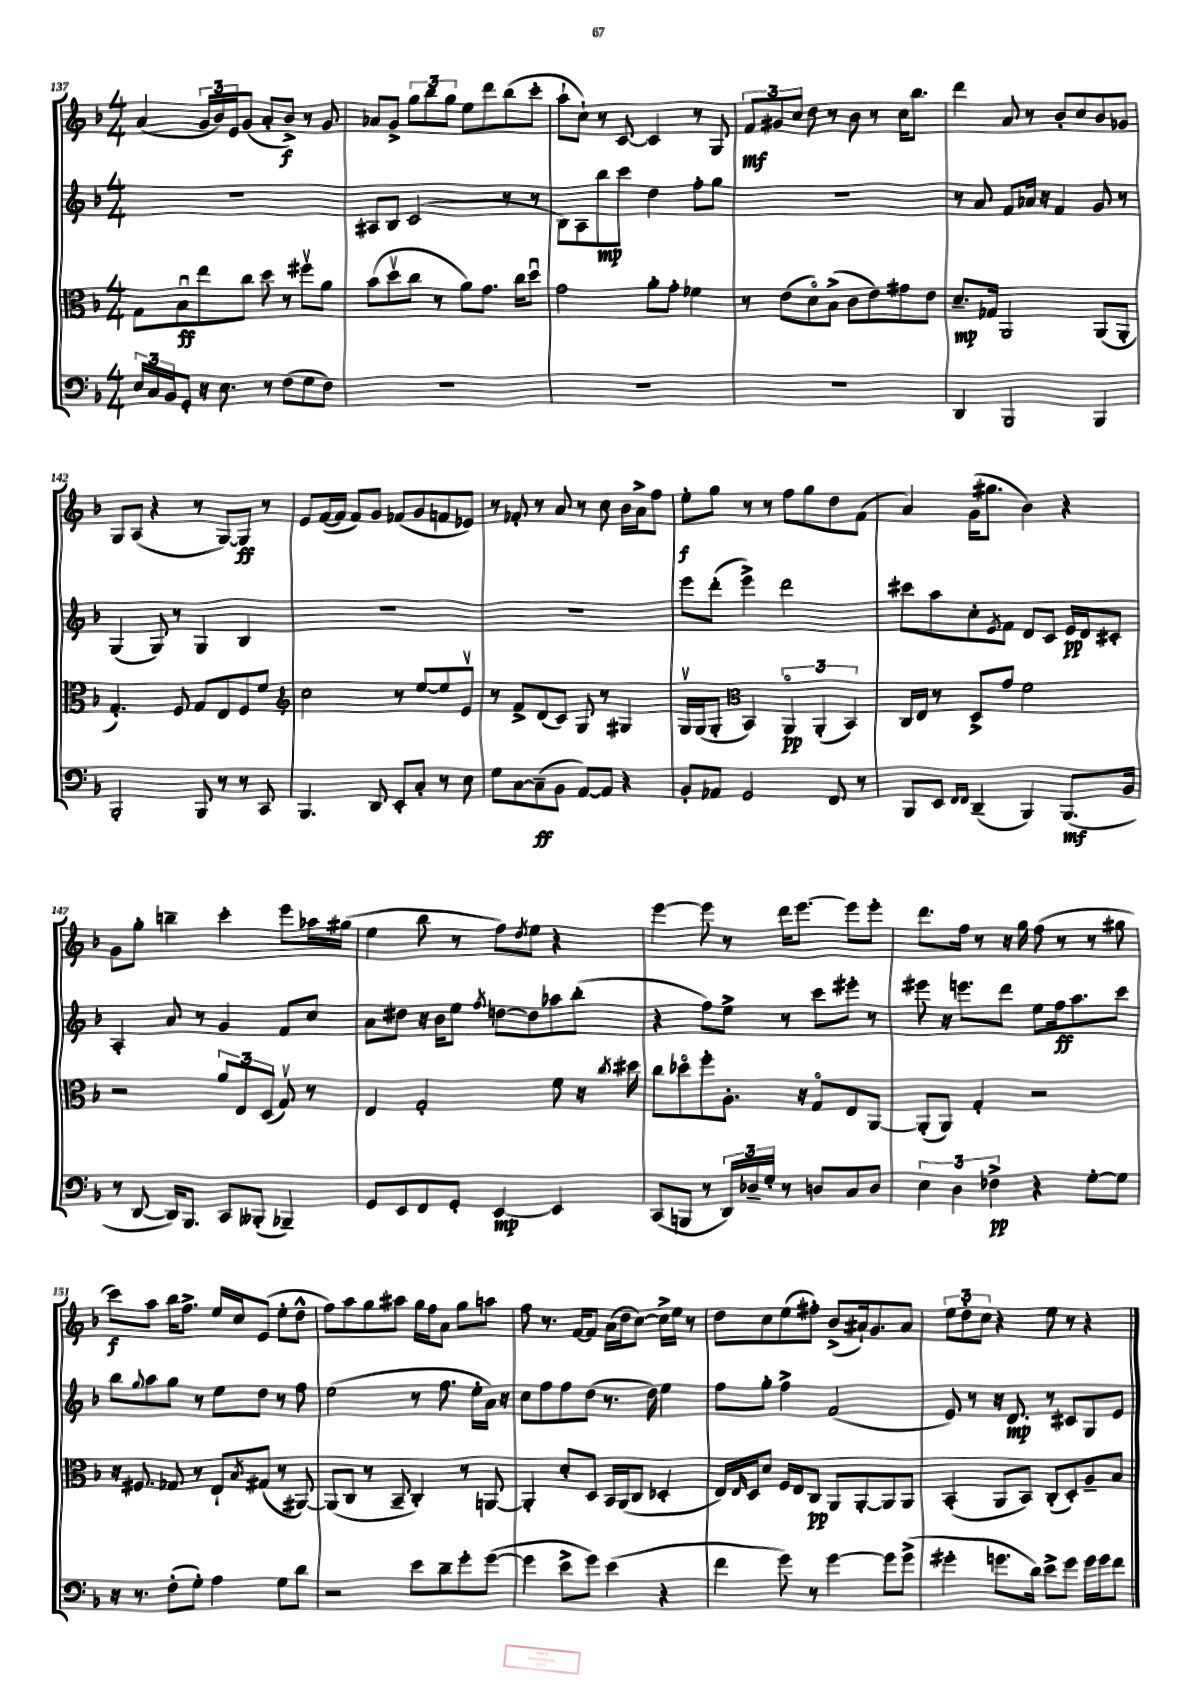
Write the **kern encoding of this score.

**kern	**kern	**kern	**kern
*staff4	*staff3	*staff2	*staff1
*clefF4	*clefC3	*clefG2	*clefG2
*k[b-]	*k[b-]	*k[b-]	*k[b-]
*M4/4	*M4/4	*M4/4	*M4/4
24E	8G	1r	(4a
24C	.	.	.
24BB-	.	.	.
8GG'	8B-u	.	.
16r	8ee	.	24g
.	.	.	24b-)
8.E	.	.	.
.	.	.	24e
.	8cc	.	(8g
8r	8dd	.	8a'
(8F	8r	.	8b-^)
8G	8ff#v	.	8r
8F)	8a	.	8g
=	=	=	=
1r	(8b-	8A#	8a-
.	8ddv	8B-	8g^
.	8cc	(2c	12gg
.	.	.	12bb-
.	8r	.	.
.	.	.	12gg
.	8a)	.	8ee
.	8.g	.	8ddd
.	.	8r	(8bb-
.	16cc	.	.
.	8ddu	8r	8ccc'
=	=	=	=
1r	2g	8B-)	8aa`
.	.	8A	8cc`)
.	.	8bb-	8r
.	.	8ccc	[8c
.	8a'	4dd	4c]
.	8g'	.	.
.	4f-	8ff'	8r
.	.	8gg	8G
=	=	=	=
1r	8r	1r	12f
.	.	.	12g#
.	(8e	.	.
.	.	.	12cc
.	8do)	.	8dd
.	(8B-^	.	8r
.	8c	.	8b-
.	8e)	.	8r
.	8g#	.	16cc
.	.	.	8.bb-
.	8e	.	.
=	=	=	=
4DD	8.d~	8r	4ddd
.	.	8a	.
.	16G-	.	.
2BBB-	2AA	8f	8a
.	.	16a-	8r
.	.	16r	.
.	.	4f	8b-'
.	.	.	8cc
4BBB-	(8AA	8g	8b-
.	8AA'	8r	8g-
=	=	=	=
2BBB-'	4.G')	(4G	8G
.	.	.	(8A
.	.	8G)	4r
.	8F	8r	.
8BBB-	8G	4G	8r
8r	8E	.	[8G)
8r	8F	4B-	8G]
8CC	8f	.	8r
=	=	=	=
*	*clefG2	*	*
4.BBB-	2cc	1r	8e
.	.	.	([16f
.	.	.	16f]
.	.	.	8f)
8DD	.	.	8g
8EE'	8r	.	(8f-
8C'	[8ee	.	8g
8r	8ee]	.	8f
8E	8ev	.	8e-)
=	=	=	=
8G	8r	1r	8r
[8C	8f^	.	8f-'
(8C~]	(8d	.	8r
8BB-	8c)	.	8a
[8AA)	8G	.	8r
8AA]	8r	.	8cc
4r	4G#	.	16b-
.	.	.	16a^
.	.	.	8ff
=	=	=	=
8BB-'	16Gv	8eee	8ee'
.	(16G	.	.
8AA-	8G'	(8ddd'	8gg
*	*clefC3	*	*
2GG	4BB-)	4eee^)	8r
.	.	.	8r
.	6AAo	2ddd	8ff
.	.	.	8gg
.	(6AA'	.	.
8FF	.	.	8dd
.	6BB-)	.	.
8r	.	.	(8f
=	=	=	=
8BBB-	16C	8ccc#	4a)
.	16E	.	.
8EE	8r	8aa	.
16qqFF	.	.	.
16qqFF	.	.	.
(4DD~	8D^	8cc'	(16g
.	.	.	8.gg#
.	.	8qe	.
.	8g	8f	.
4BBB-)	2f	8d	4b-)
.	.	8c	.
(8.BBB-	.	16e	4r
.	.	16d	.
.	.	8c#'	.
16BB-	.	.	.
=	=	=	=
8r	2r	4A'	8g
[8DD	.	.	8gg'
16DD])	.	8a	4bb~
8.BBB-	.	.	.
.	.	8r	.
8CC	12a	4g	4ccc'
.	12E	.	.
(8BBB--'	.	.	.
.	(12D	.	.
4BBB-~)	8Gv)	8f	8eee
.	8r	8cc	16aa-
.	.	.	(16gg#
=	=	=	=
8GG	4E	8a	4ee
8EE	.	8dd#	.
8FF	2G'	16r	8bb-
.	.	16b-	.
8GG'	.	8ee	8r
.	.	8qff	.
[4EE	.	[8dd	8ff)
.	.	.	8qdd
.	.	8dd]	8ee
4EE]	8f	8aa-	4r
.	16r	(8bb-'	.
.	8qcc	.	.
.	16dd#	.	.
=	=	=	=
(8CC	8cc	4r	[4eee
8BBB	8dd-o	.	.
8r	8ff'	8ff)	8eee]
24DD)	8.A'	8ee^	8r
24D-~	.	.	.
24G'	.	.	.
8r	.	8r	16ddd
.	16r	.	[8.eee
8D	8Go	8ccc	.
8C	8E	8eee#'	8eee]
8D	[8AA	8r	8eee'
=	=	=	=
6E	(8AA']	8eee#	8.ddd
.	8AA)	16r	.
6D	.	.	.
.	.	8.eee	16ff
.	4G'	.	8r
6F-^	.	.	.
.	.	8ddd	16r
.	.	.	16gg
4r	2r	8ee	(8ff
.	.	16ff	8r
.	.	8.aa	.
[8G'	.	.	8r
8G]	.	8ccc	8gg#
=	=	=	=
16r	16r	8bb-	8ccc)
8.r	8.F#	.	.
.	.	8qqgg	.
.	.	8aa	8aa
(8F'	8G-	8gg	16bb-
.	.	.	8.ff^
8G')	8r	8r	.
4A	8E`	8ee	16ee
.	.	.	16cc
.	8qB-	.	.
.	(8G#	8dd	(8e
8G	8r	8r	8ee'
8d	[8AA#)	8ff	8dd^^
=	=	=	=
2r	(8AA#]	(2ee	8ff)
.	8C	.	8aa
.	8r	.	8gg
.	8BB-~	.	8aa#
8e	4C')	8r	16gg
.	.	.	16ff
8d~	.	8.ff	8a
8g'	8r	.	8gg
.	.	16ee'	.
([8g	[8AA	16a)	8aa
.	.	16r	.
=	=	=	=
4g]	4AA']	8cc	8ff
.	.	8ff	8.r
8e^	8d'	8ff	.
.	.	.	[16f
8g)	8D	(8dd	8f]
(4e	16BB-	8.r	(16a
.	(16AA	.	16dd
.	8C	.	[8cc)
.	.	16dd)	.
4r	4D-'	4ee	16cc^]
.	.	.	16ee
.	.	.	8r
=	=	=	=
4f	16E)	8ff	8dd
.	16qqE	.	.
.	16D	.	.
.	8d	8gg'	8cc
8g)	16F	4ff^	(8ee
.	16E	.	.
8r	8C	.	8ff#')
[4g	8AA	(2f	(8b-^
.	[8AA'	.	16a#`)
.	.	.	8.g
8g]	8AA]	.	.
(8g^	8AA	.	8a#
=	=	=	=
4g#'	(4BB-'	8e)	12ee
.	.	.	12dd'
.	.	8r	.
.	.	.	12cc
8.g	8AA	16r	4r
.	.	8.d	.
.	8BB-)	.	.
16d)	.	.	.
8e^	(8C'	8r	8ee
8g	8D')	8c#	8r
16g	8A~	8G	4r
16g	.	.	.
8f	8B-	8e	.
==	==	==	==
*-	*-	*-	*-
